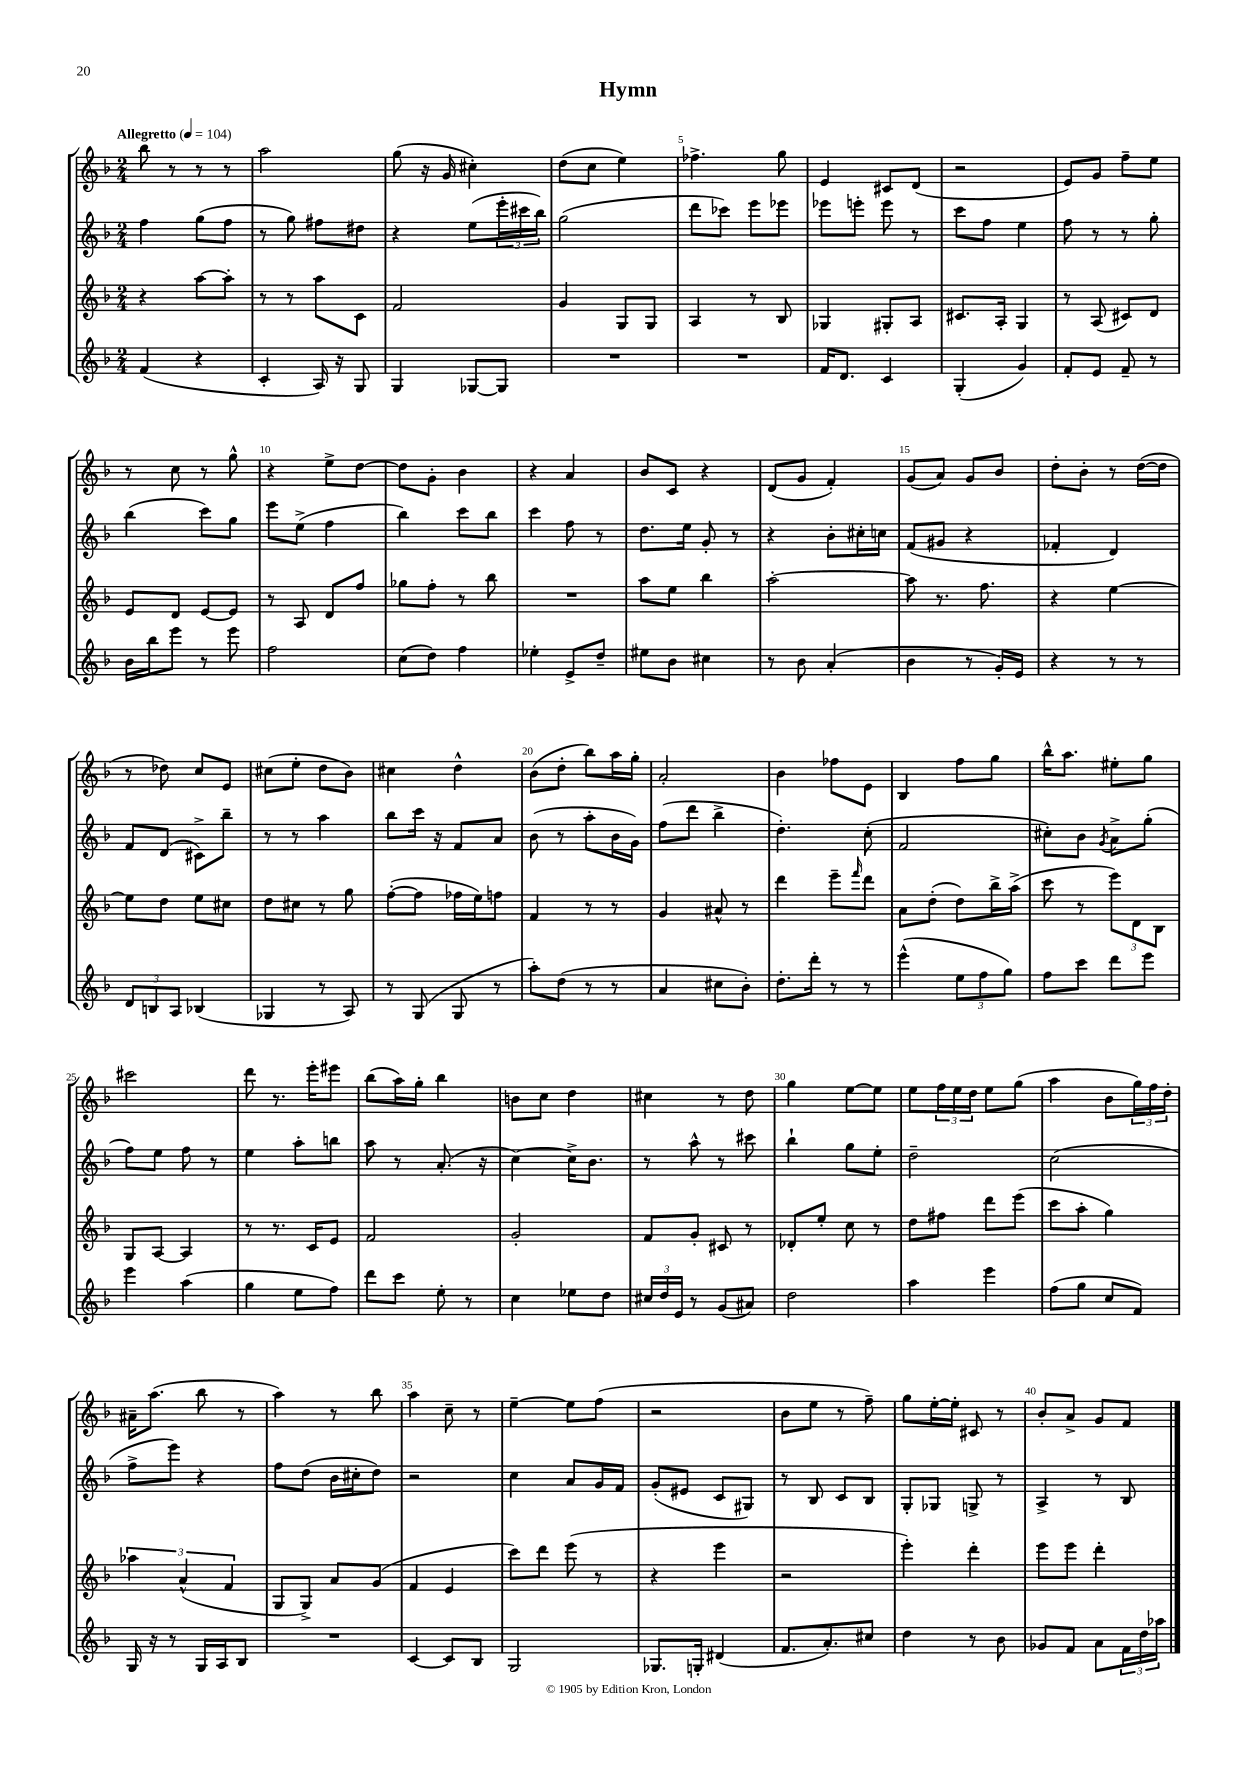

**kern	**kern	**kern	**kern
*part4	*part3	*part2	*part1
*staff4	*staff3	*staff2	*staff1
*clefG2	*clefG2	*clefG2	*clefG2
*k[b-]	*k[b-]	*k[b-]	*k[b-]
*M2/4	*M2/4	*M2/4	*M2/4
*MM104	*MM104	*MM104	*MM104
=1	=1	=1	=1
!	!	!	!LO:TX:a:B:t=Allegretto
(4f/	4r	4ff\	8bb-\
.	.	.	8r
4r	[8aa\L	(8gg\L	8r
.	8aa'\J]	8ff\J	8r
=2	=2	=2	=2
4c'/	8r	8r	2aa\
.	8r	8gg\)	.
16A/)	8aa\L	8ff#X\L	.
16r	.	.	.
8G/	8c\J	8dd#X\J	.
=3	=3	=3	=3
4G/	2f/	4r	(8gg\
.	.	.	16r
.	.	.	16g/
[8G-X/L	.	(8ee\L	4cc#X'\)
8G-/J]	.	24eee'\L	.
.	.	24ccc#X\	.
.	.	24bb-\JJ)	.
=4	=4	=4	=4
2r	4g/	(2gg\	(8dd\L
.	.	.	8cc\J
.	8G/L	.	4ee\)
.	8G/J	.	.
=5	=5	=5	=5
2r	4A/	8ddd\L	4.ff-X^\
.	.	8ccc-X\J)	.
.	8r	8eee\L	.
.	8B-/	8eee-X\J	8gg\
=6	=6	=6	=6
16f/KL	4G-X/	8eee-X\L	4e/
8.d/J	.	.	.
.	.	8eeen'\J	.
4c/	8G#X'/L	8eee\	8c#X/L
.	8A/J	8r	(8d/J
=7	=7	=7	=7
(4G'/	8.c#X/L	8ccc\L	2r
.	.	8ff\J	.
.	16A'/Jk	.	.
4g/)	4G/	4ee\	.
=8	=8	=8	=8
8f'/L	8r	8ff\	8e/L)
8e/J	(8A/	8r	8g/J
8f~/	8c#X/L)	8r	8ff~\L
8r	8d/J	8gg'\	8ee\J
!!LO:LB:g=z
=9	=9	=9	=9
16b-\LL	8e/L	(4bb-\	8r
16bb-\J	.	.	.
8eee\J	8d/J	.	8cc\
8r	[8e/L	8ccc\L)	8r
8eee\	8e/J]	8gg\J	8gg^^\
=10	=10	=10	=10
2ff\	8r	8eee\L	4r
.	8A/	(8ee^\J	.
.	8d/L	4ff\	8ee^\L
.	8ff/J	.	[8dd\J
=11	=11	=11	=11
(8cc\L	8gg-X\L	4bb-\)	8dd\L]
8dd\J)	8ff'\J	.	8g'\J
4ff\	8r	8ccc\L	4b-\
.	8bb-\	8bb-\J	.
=12	=12	=12	=12
4ee-X'\	2r	4ccc\	4r
8e^/L	.	8ff\	4a/
8dd~/J	.	8r	.
=13	=13	=13	=13
8ee#X\L	8aa\L	8.dd\L	8b-/L
8b-\J	8ee\J	.	8c/J
.	.	16ee\Jk	.
4cc#X\	4bb-\	8g'/	4r
.	.	8r	.
=14	=14	=14	=14
8r	[2aa'\	4r	(8d/L
8b-\	.	.	8g/J
(4a'/	.	8b-'\L	4f'/)
.	.	16cc#X'\L	.
.	.	16ccn\JJ	.
=15	=15	=15	=15
4b-\	8aa\]	(8f/L	(8g/L
.	8.r	8g#X/J	8a/J)
8r	.	4r	8g/L
.	8.ff\	.	.
16g'/LL)	.	.	8b-/J
16e/JJ	.	.	.
=16	=16	=16	=16
4r	4r	4f-X'/	8dd'\L
.	.	.	8b-'\J
8r	[4ee\	4d/)	8r
8r	.	.	([16dd\LL
.	.	.	16dd\JJ]
!!LO:LB:g=z
=17	=17	=17	=17
12d/L	8ee\L]	8f/L	8r
12Bn/	.	.	.
.	8dd\J	(8d/J	8dd-X\)
12A/J	.	.	.
(4B-X/	8ee\L	8c#X^\L)	8cc/L
.	8cc#X\J	8bb-~\J	8e/J
=18	=18	=18	=18
4G-X/	8dd\L	8r	(8cc#X\L
.	8cc#X\J	8r	8ee'\J
8r	8r	4aa\	8dd\L
8A/)	8gg\	.	8b-\J)
=19	=19	=19	=19
8r	([8ff'\L	8bb-\L	4cc#X\
(8G/	8ff\J]	16ccc\Jk	.
.	.	16r	.
8G/	16ff-X\LL	8f/L	4dd^^\
.	16ee\J)	.	.
8r	8ffn\J	8a/J	.
=20	=20	=20	=20
8aa'\L)	4f/	(8b-\	(8b-\L
(8dd\J	.	8r	8dd'\J
8r	8r	8aa'\L	8bb-\L)
8r	8r	16b-\L	16aa\L
.	.	16g\JJ)	16gg'\JJ
=21	=21	=21	=21
4a/	4g/	(8ff\L	2a'/
.	.	8ddd\J	.
8cc#X\L	8a#X^^/	4bb-^\	.
8b-'\J)	8r	.	.
=22	=22	=22	=22
8.dd'\L	4ddd\	4.dd'\)	4b-\
16ddd'\Jk	.	.	.
8r	8eee~\L	.	8ff-X\L
.	16qqfff/	.	.
8r	8ddd\J	(8cc'\	8e\J
=23	=23	=23	=23
(4eee^^\	8a\L	2f/	4B-/
.	(8dd'\J	.	.
12ee\L	8dd\L)	.	8ff\L
12ff\	.	.	.
.	16bb-^\L	.	8gg\J
12gg\J)	.	.	.
.	(16aa^\JJ	.	.
=24	=24	=24	=24
8ff\L	8ccc\	8cc#X'\L)	16bb-^^\KL
.	.	.	8.aa\J
8ccc\J	8r	8b-\J	.
.	.	8qg/	.
8ddd\L	12eee\L)	8a^\L	8ee#X'\L
.	12d\	.	.
8eee\J	.	(8gg'\J	8gg\J
.	12B-\J	.	.
!!LO:LB:g=z
=25	=25	=25	=25
4eee\	8G/L	8ff\L)	2ccc#X\
.	[8A/J	8ee\J	.
(4aa\	4A/]	8ff\	.
.	.	8r	.
=26	=26	=26	=26
4gg\	8r	4ee\	8ddd\
.	8.r	.	8.r
8ee\L	.	8aa'\L	.
.	16c/KL	.	16eee'\KL
8ff\J)	8e/J	8bbn\J	8eee#X\J
=27	=27	=27	=27
8ddd\L	2f/	8aa\	(8bb-\L
8ccc\J	.	8r	16aa\L)
.	.	.	16gg'\JJ
8ee'\	.	(8.a'/	4bb-\
8r	.	.	.
.	.	16r	.
=28	=28	=28	=28
4cc\	2g'/	[4cc\)	8bn\L
.	.	.	8cc\J
8ee-X\L	.	16cc^\KL]	4dd\
.	.	8.b-\J	.
8dd\J	.	.	.
=29	=29	=29	=29
24cc#X/LL	8f/L	8r	4cc#X\
24dd/	.	.	.
24e/JJ	.	.	.
8r	8g'/J	8aa^^\	.
(8g/L	8c#X/	8r	8r
8a#X/J)	8r	8ccc#X\	8dd\
=30	=30	=30	=30
2dd\	8d-X'/L	4bb-`\	4gg\
.	8ee'/J	.	.
.	8cc\	8gg\L	[8ee\L
.	8r	8ee'\J	8ee\J]
=31	=31	=31	=31
4aa\	8dd\L	2dd~\	8ee\L
.	8ff#X\J	.	24ff\L
.	.	.	24ee\
.	.	.	24dd\JJ
4eee\	8ddd\L	.	8ee\L
.	(8eee\J	.	(8gg\J
=32	=32	=32	=32
(8ff\L	8ccc\L	(2cc\	4aa\
8gg\J	8aa'\J	.	.
8cc/L	4gg\)	.	8b-\L
8f/J)	.	.	24gg\L)
.	.	.	24ff\
.	.	.	24dd'\JJ
!!LO:LB:g=z
=33	=33	=33	=33
16G/	6aa-X\	8ff^\L	16a#X~\KL
16r	.	.	(8.aa\J
8r	.	8eee\J)	.
.	(6a^^/	.	.
16G/LL	.	4r	8bb-\
16A/J	.	.	.
.	6f/	.	.
8B-/J	.	.	8r
=34	=34	=34	=34
2r	8G/L	8ff\L	4aa\)
.	8G^/J)	(8dd\J	.
.	8a/L	16b-\LL	8r
.	.	16cc#X'\J	.
.	(8g/J	8dd\J)	8bb-\
=35	=35	=35	=35
[4c/	4f/	2r	4aa\
8c/L]	4e/	.	8cc~\
8B-/J	.	.	8r
=36	=36	=36	=36
2G/	8ccc\L)	4cc\	[4ee~\
.	8ddd\J	.	.
.	(8eee\	8a/L	8ee\L]
.	8r	16g/L	(8ff\J
.	.	16f/JJ	.
=37	=37	=37	=37
8.G-X/L	4r	(8g'/L	2r
.	.	8e#X/J	.
16Gn'/Jk	.	.	.
(4d#X/	4eee\	8c/L	.
.	.	8G#X/J)	.
=38	=38	=38	=38
8.f/L	2r	8r	8b-\L
.	.	8B-/	8ee\J
8.a'/)	.	.	.
.	.	8c/L	8r
8cc#X/J	.	8B-/J	8ff~\)
=39	=39	=39	=39
4dd\	4eee'\)	8G'/L	8gg\L
.	.	8G-X/J	[16ee'\L
.	.	.	16ee'\JJ]
8r	4ddd'\	8Gn^/	8c#X/
8b-\	.	8r	8r
=40	=40	=40	=40
8g-X/L	8eee\L	4A^/	8b-'/L
8f/J	8eee\J	.	8a^/J
8a\L	4ddd'\	8r	8g/L
24f\L	.	8B-/	8f/J
24dd\	.	.	.
24aa-X\JJ	.	.	.
==	==	==	==
*-	*-	*-	*-
